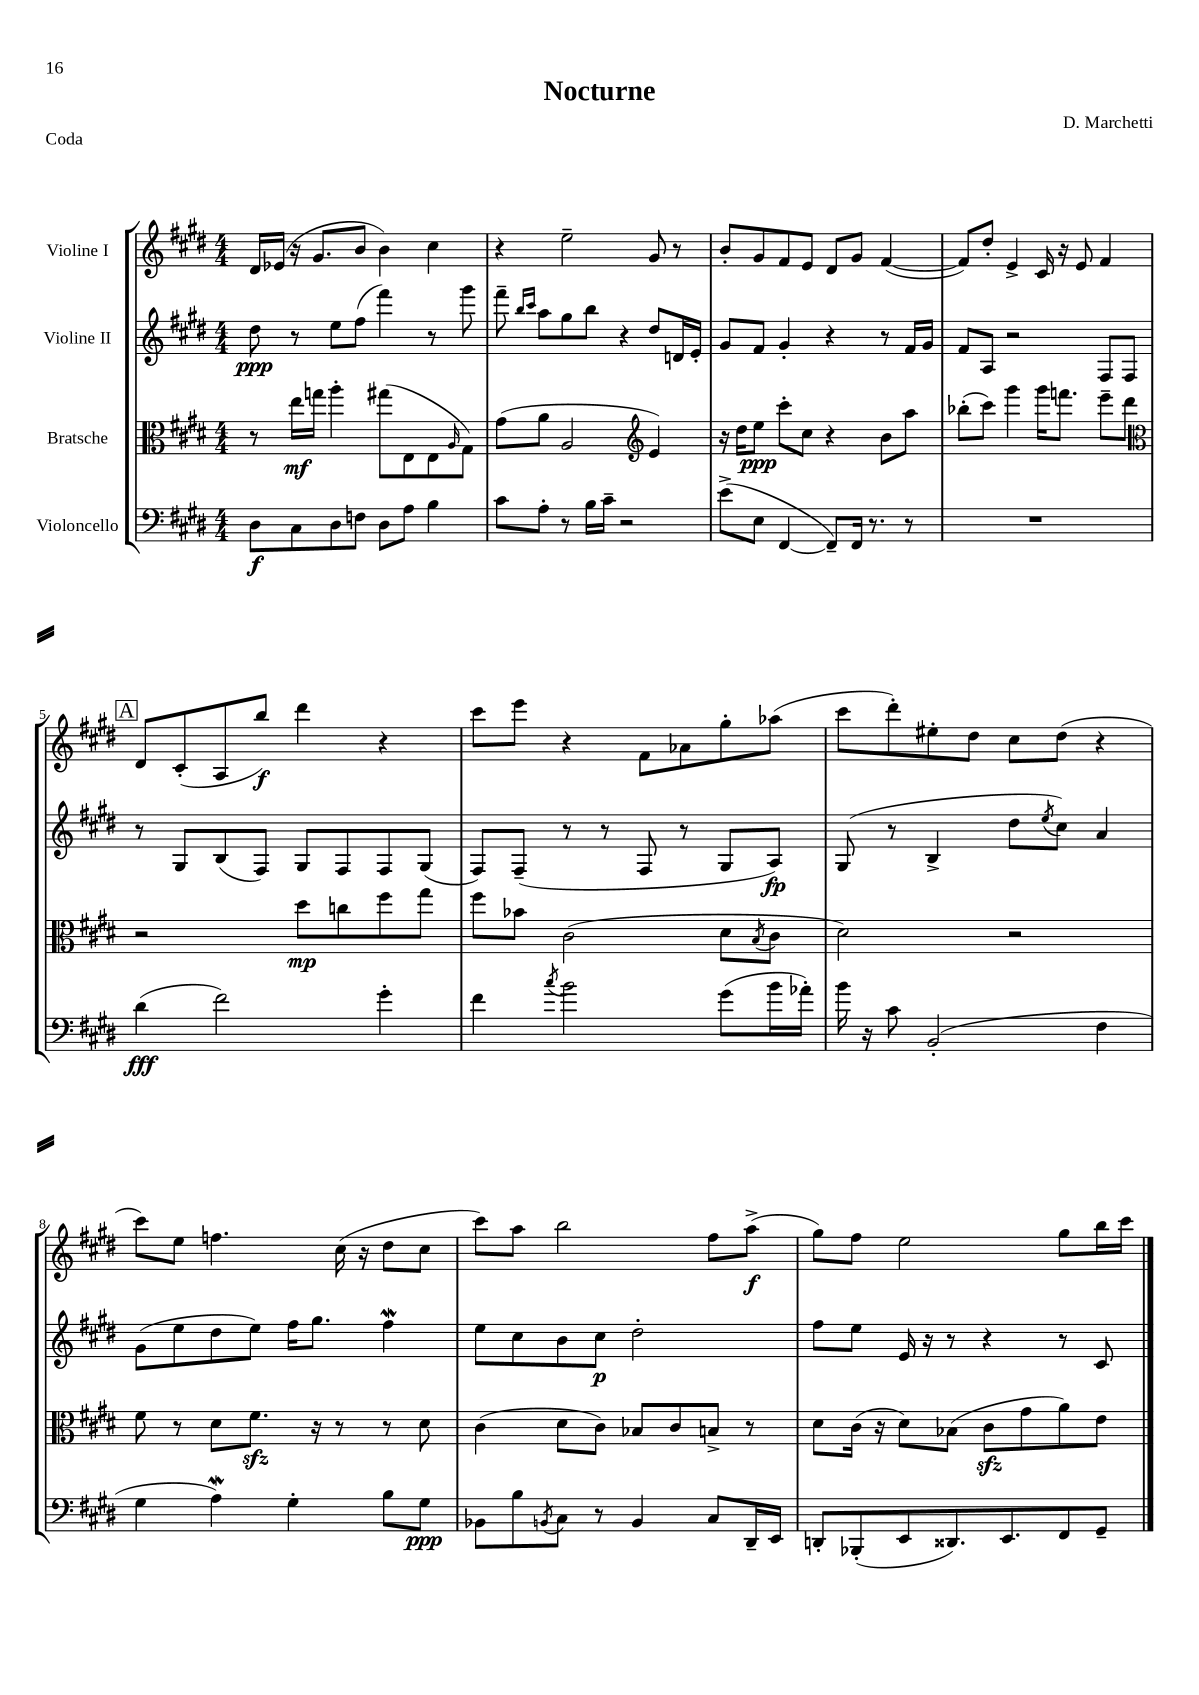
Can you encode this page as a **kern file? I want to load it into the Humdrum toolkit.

**kern	**kern	**kern	**kern
*staff4	*staff3	*staff2	*staff1
*clefF4	*clefC3	*clefG2	*clefG2
*k[f#c#g#d#]	*k[f#c#g#d#]	*k[f#c#g#d#]	*k[f#c#g#d#]
*M4/4	*M4/4	*M4/4	*M4/4
8D#\L	8r	8dd#\	16d#/LL
.	.	.	(16e-/JJ
8C#\	16ee\LL	8r	16r
.	16gg\JJ	.	8.g#/L
8D#\	4aa'\	8ee\L	.
8F\J	.	(8ff#\J	8b/J
8D#\L	(8gg#\L	4fff#\)	4b\)
8A\J	8E\	.	.
4B\	8E\	8r	4cc#\
.	16qqA/	.	.
.	8G#\J)	8ggg#\	.
=	=	=	=
8c#\L	(8g#\L	8fff#~\	4r
.	.	16qqbb/LL	.
.	.	16qqccc#/JJ	.
8A'\J	8a\J	8aa\L	.
8r	2A/	8gg#\	2ee~\
16B\LL	.	8bb\J	.
16c#~\JJ	.	.	.
2r	.	4r	.
*	*clefG2	*	*
.	4e/)	8dd#/L	8g#/
.	.	16d/L	8r
.	.	16e'/JJ	.
=	=	=	=
(8e^\L	16r	8g#/L	8b'/L
.	16dd#\LK	.	.
8E\J	8ee\J	8f#/J	8g#/
[4FF#/	8ccc#'\L	4g#'/	8f#/
.	8cc#\J	.	8e/J
8FF#~/]L)	4r	4r	8d#/L
16FF#/Jk	.	.	8g#/J
8.r	.	.	.
.	8b\L	8r	([4f#/
8r	8aa\J	16f#/LL	.
.	.	16g#/JJ	.
=	=	=	=
1r	(8bb-'\L	8f#/L	8f#/]L)
.	8ccc#\J)	8A/J	8dd#'/J
.	4ggg#\	2r	4e^/
.	16ggg#\LK	.	16c#/
.	8.fff\J	.	16r
.	.	.	8e/
.	8eee~\L	8F#/L	4f#/
.	8ddd#\J	8F#/J	.
=	=	=	=
*	*clefC3	*	*
(4d#\	2r	8r	8d#/L
.	.	8G#/L	(8c#'/
2f#\)	.	(8B/	8A/
.	.	8F#/J)	8bb/J)
.	8dd#\L	8G#/L	4ddd#\
.	8cc\	8F#/	.
4g#'\	8ff#\	8F#/	4r
.	8gg#\J	(8G#/J	.
=	=	=	=
4f#\	8ff#\L	8F#/L)	8ccc#\L
.	8b-\J	(8F#~/J	8eee\J
8qcc#/	.	.	.
2b\	(2c#\	8r	4r
.	.	8r	.
.	.	8F#/	8f#\L
.	.	8r	8a-\
(8g#\L	8d#\L	8G#/L	8gg#'\
.	8qB/	.	.
16b\L	8c#\J	8A/J)	(8aa-\J
16a-'\JJ)	.	.	.
=	=	=	=
16b\	2d#\)	(8G#/	8ccc#\L
16r	.	.	.
8c#\	.	8r	8ddd#'\)
(2BB'/	.	4B^/	8ee#'\
.	.	.	8dd#\J
.	2r	8dd#\L	8cc#\L
.	.	8qee/	.
.	.	8cc#\J)	(8dd#\J
4F#\	.	4a/	4r
=	=	=	=
4G#\	8f#\	(8g#\L	8ccc#\L)
.	8r	8ee\	8ee\J
4A\)	8d#\L	8dd#\	4.ff\
.	8.f#\J	8ee\J)	.
4G#'\	.	16ff#\LK	.
.	16r	8.gg#\J	.
.	8r	.	(16cc#\
.	.	.	16r
8B\L	8r	4ff#\	8dd#\L
8G#\J	8d#\	.	8cc#\J
=	=	=	=
8BB-\L	(4c#\	8ee\L	8ccc#\L)
8B\	.	8cc#\	8aa\J
8qBB/	.	.	.
8C#\J	8d#\L	8b\	2bb\
8r	8c#\J)	8cc#\J	.
4BB/	8B-/L	2dd#'\	.
.	8c#/	.	.
8C#/L	8B^/J	.	8ff#\L
16DD#~/L	8r	.	(8aa^\J
16EE/JJ	.	.	.
=	=	=	=
8DD'/L	8d#\L	8ff#\L	8gg#\L)
(8BBB-'/	(16c#\Jk	8ee\J	8ff#\J
.	16r	.	.
8EE/	8d#\L)	16e/	2ee\
.	.	16r	.
8.DD##/)	(8B-\J	8r	.
.	8c#\L	4r	.
8.EE/	.	.	.
.	8g#\	.	.
8FF#/	8a\)	8r	8gg#\L
8GG#~/J	8e\J	8c#/	16bb\L
.	.	.	16ccc#\JJ
==	==	==	==
*-	*-	*-	*-
